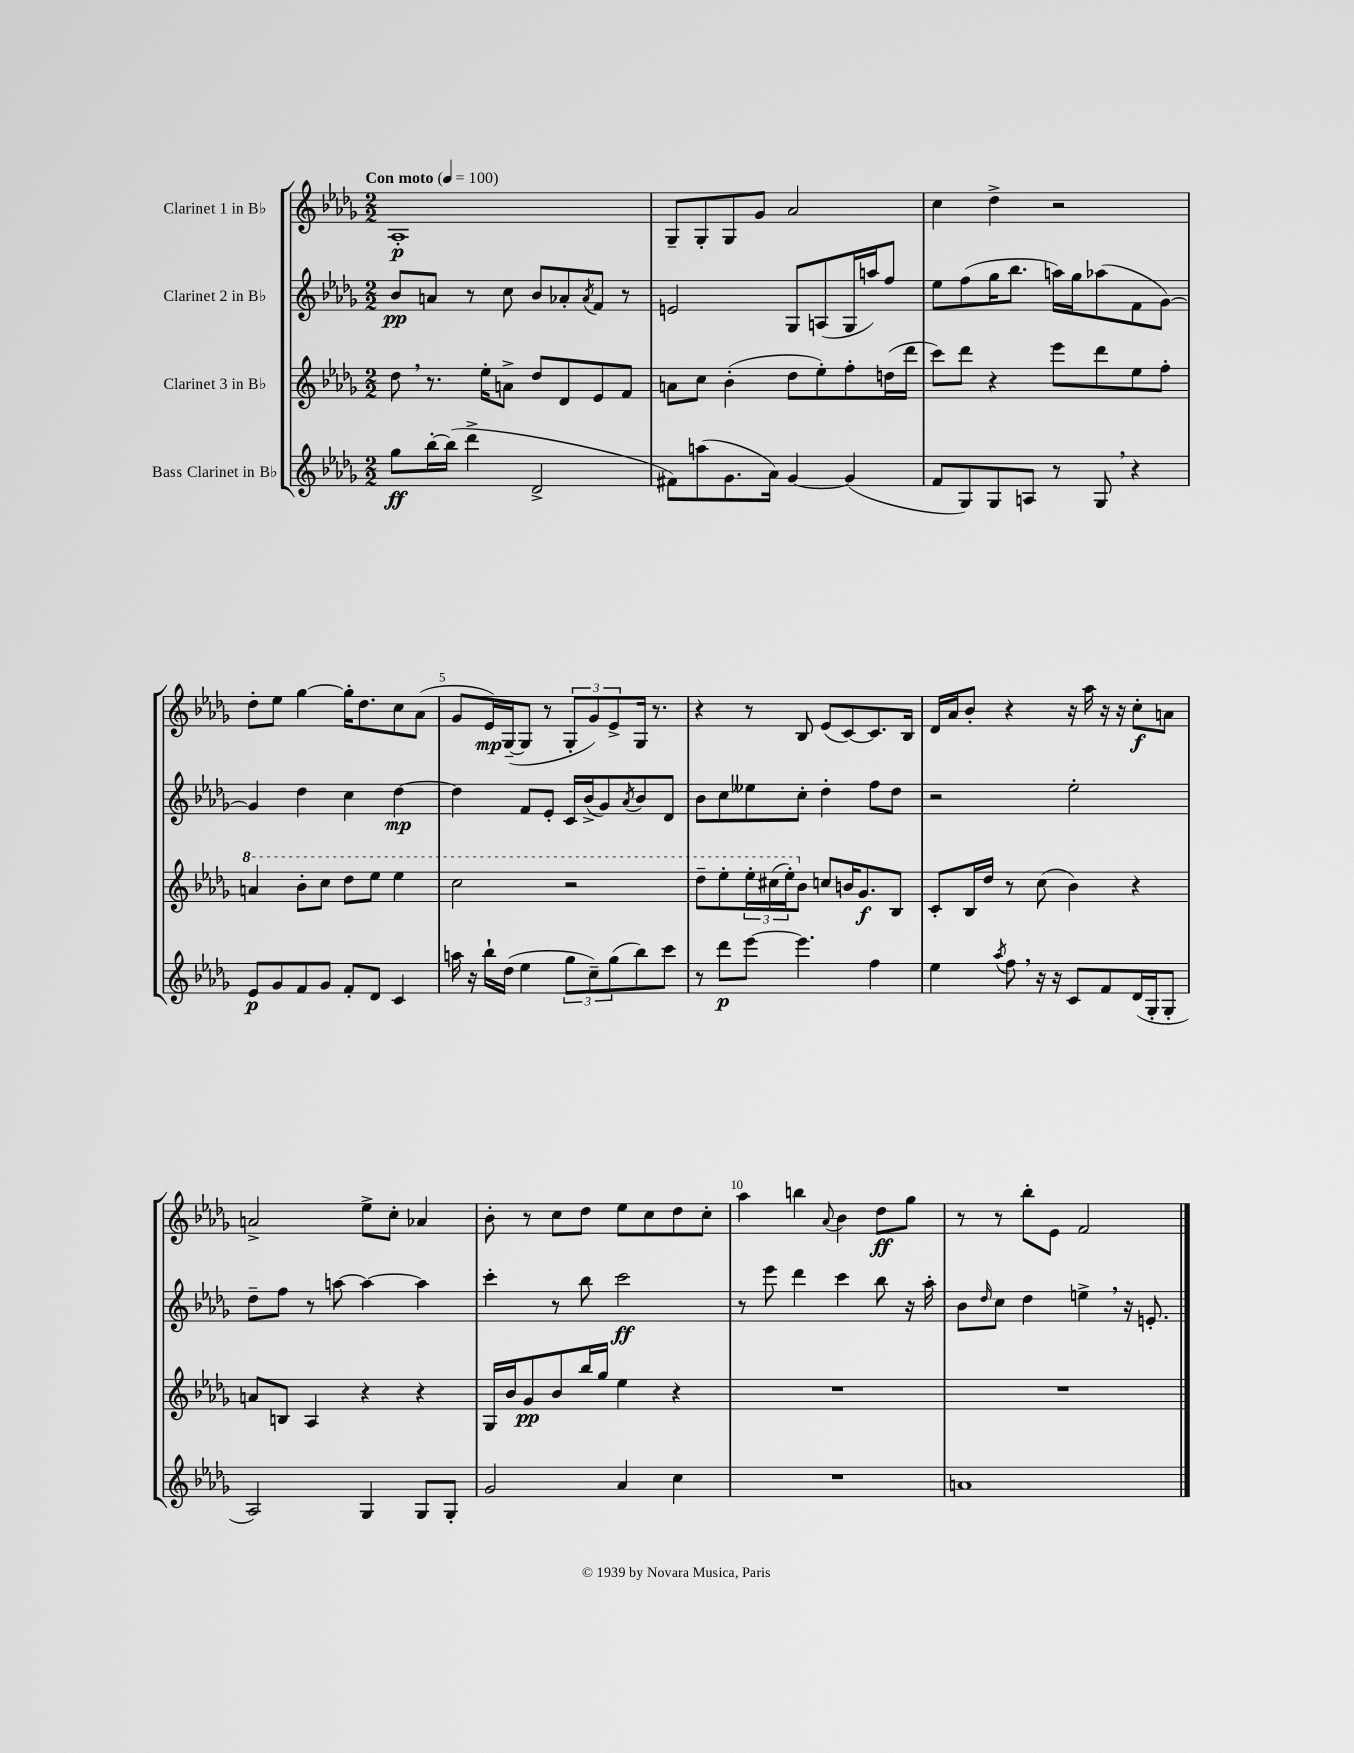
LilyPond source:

<<
\new StaffGroup <<
\new Staff = "s0" \with { instrumentName = "Clarinet 1 in Bb" } {
    \clef treble \key des \major \numericTimeSignature \time 2/2 \tempo "Con moto" 4 = 100
    aes1-.\p |
    ges8-- ges8-. ges8 ges'8 aes'2 |
    c''4 des''4-> r2 |
    des''8-. ees''8 ges''4~ ges''16-. des''8. c''8 aes'8( |
    ges'8 ees'16\mp) ges16~--( ges8 r8 \tuplet 3/2 { ges8-. ges'8) ees'8-> } ges16 r8. |
    r4 r8 bes8 ees'8( c'8~) c'8. bes16 |
    des'16 aes'16 bes'8-. r4 r16 aes''16 r16 r16 c''8-.\f a'8 |
    a'2-> ees''8-> c''8-. aes'4 |
    bes'8-. r8 c''8 des''8 ees''8 c''8 des''8 c''8-. |
    aes''4 b''4 \appoggiatura { aes'8 } bes'4 des''8\ff ges''8 |
    r8 r8 bes''8-. ees'8 f'2 \bar "|." |
}
\new Staff = "s1" \with { instrumentName = "Clarinet 2 in Bb" } {
    \clef treble \key des \major \numericTimeSignature \time 2/2
    bes'8\pp a'8 r8 c''8 bes'8 aes'8-. \acciaccatura { aes'8 } f'8 r8 |
    e'2 ges8 a8( ges16 a''16) f''8 |
    ees''8 f''8( ges''16 bes''8. a''16) ges''16 aes''8( f'8 ges'8~) |
    ges'4 des''4 c''4 des''4~\mp |
    des''4 f'8 ees'8-. c'16 bes'16->( ges'8) \acciaccatura { aes'8 } bes'8 des'8 |
    bes'8 c''8 eeses''8 c''8-. des''4-. f''8 des''8 |
    r2 ees''2-. |
    des''8-- f''8 r8 a''8~ a''4~ a''4 |
    c'''4-. r8 bes''8 c'''2\ff |
    r8 ees'''8 des'''4 c'''4 bes''8 r16 aes''16-. |
    bes'8 \grace { des''16 } c''8 des''4 e''4-> \breathe r16 e'8.-. \bar "|." |
}
\new Staff = "s2" \with { instrumentName = "Clarinet 3 in Bb" } {
    \clef treble \key des \major \numericTimeSignature \time 2/2
    des''8 \breathe r8. ees''16-. a'8-> des''8 des'8 ees'8 f'8 |
    a'8 c''8 bes'4-.( des''8 ees''8-.) f''8-. d''16( des'''16 |
    c'''8) des'''8 r4 ees'''8 des'''8 ees''8 f''8-. |
    \ottava #1 a''4 bes''8-. c'''8 des'''8 ees'''8 ees'''4 |
    c'''2 r2 |
    des'''8-- ees'''8-. \tuplet 3/2 { ees'''16-. cis'''16( ees'''16-.) \ottava #0 } bes'8 c''!8 b'16 ges'8.\f bes8 |
    c'8-. bes16 des''16 r8 c''8( bes'4) r4 |
    a'8 b8 aes4 r4 r4 |
    ges16 bes'16 ges'8\pp bes'8 bes''16 ges''16 ees''4 r4 |
    R1 |
    R1 \bar "|." |
}
\new Staff = "s3" \with { instrumentName = "Bass Clarinet in Bb" } {
    \clef treble \key des \major \numericTimeSignature \time 2/2
    ges''8\ff bes''16~-. bes''16( des'''4-> des'2-> |
    fis'8) a''8( ges'8. aes'16) ges'4~ ges'4( |
    f'8 ges8) ges8 a8 r8 ges8 \breathe r4 |
    ees'8\p ges'8 f'8 ges'8 f'8-. des'8 c'4 |
    a''16 r16 bes''16-! des''16( ees''4 \tuplet 3/2 { ges''8 c''8--) ges''8( } bes''8) c'''8 |
    r8 des'''8\p ees'''8~ ees'''4. f''4 |
    ees''4 \acciaccatura { aes''8 } f''8 \breathe r16 r16 c'8 f'8 des'16( ges16-. ges8-. |
    aes2) ges4 ges8 ges8-. |
    ges'2 aes'4 c''4 |
    R1 |
    a'1 \bar "|." |
}
>>
>>
\layout { \context { \Score \override BarNumber.break-visibility = ##(#f #t #t) barNumberVisibility = #(every-nth-bar-number-visible 5) } }
